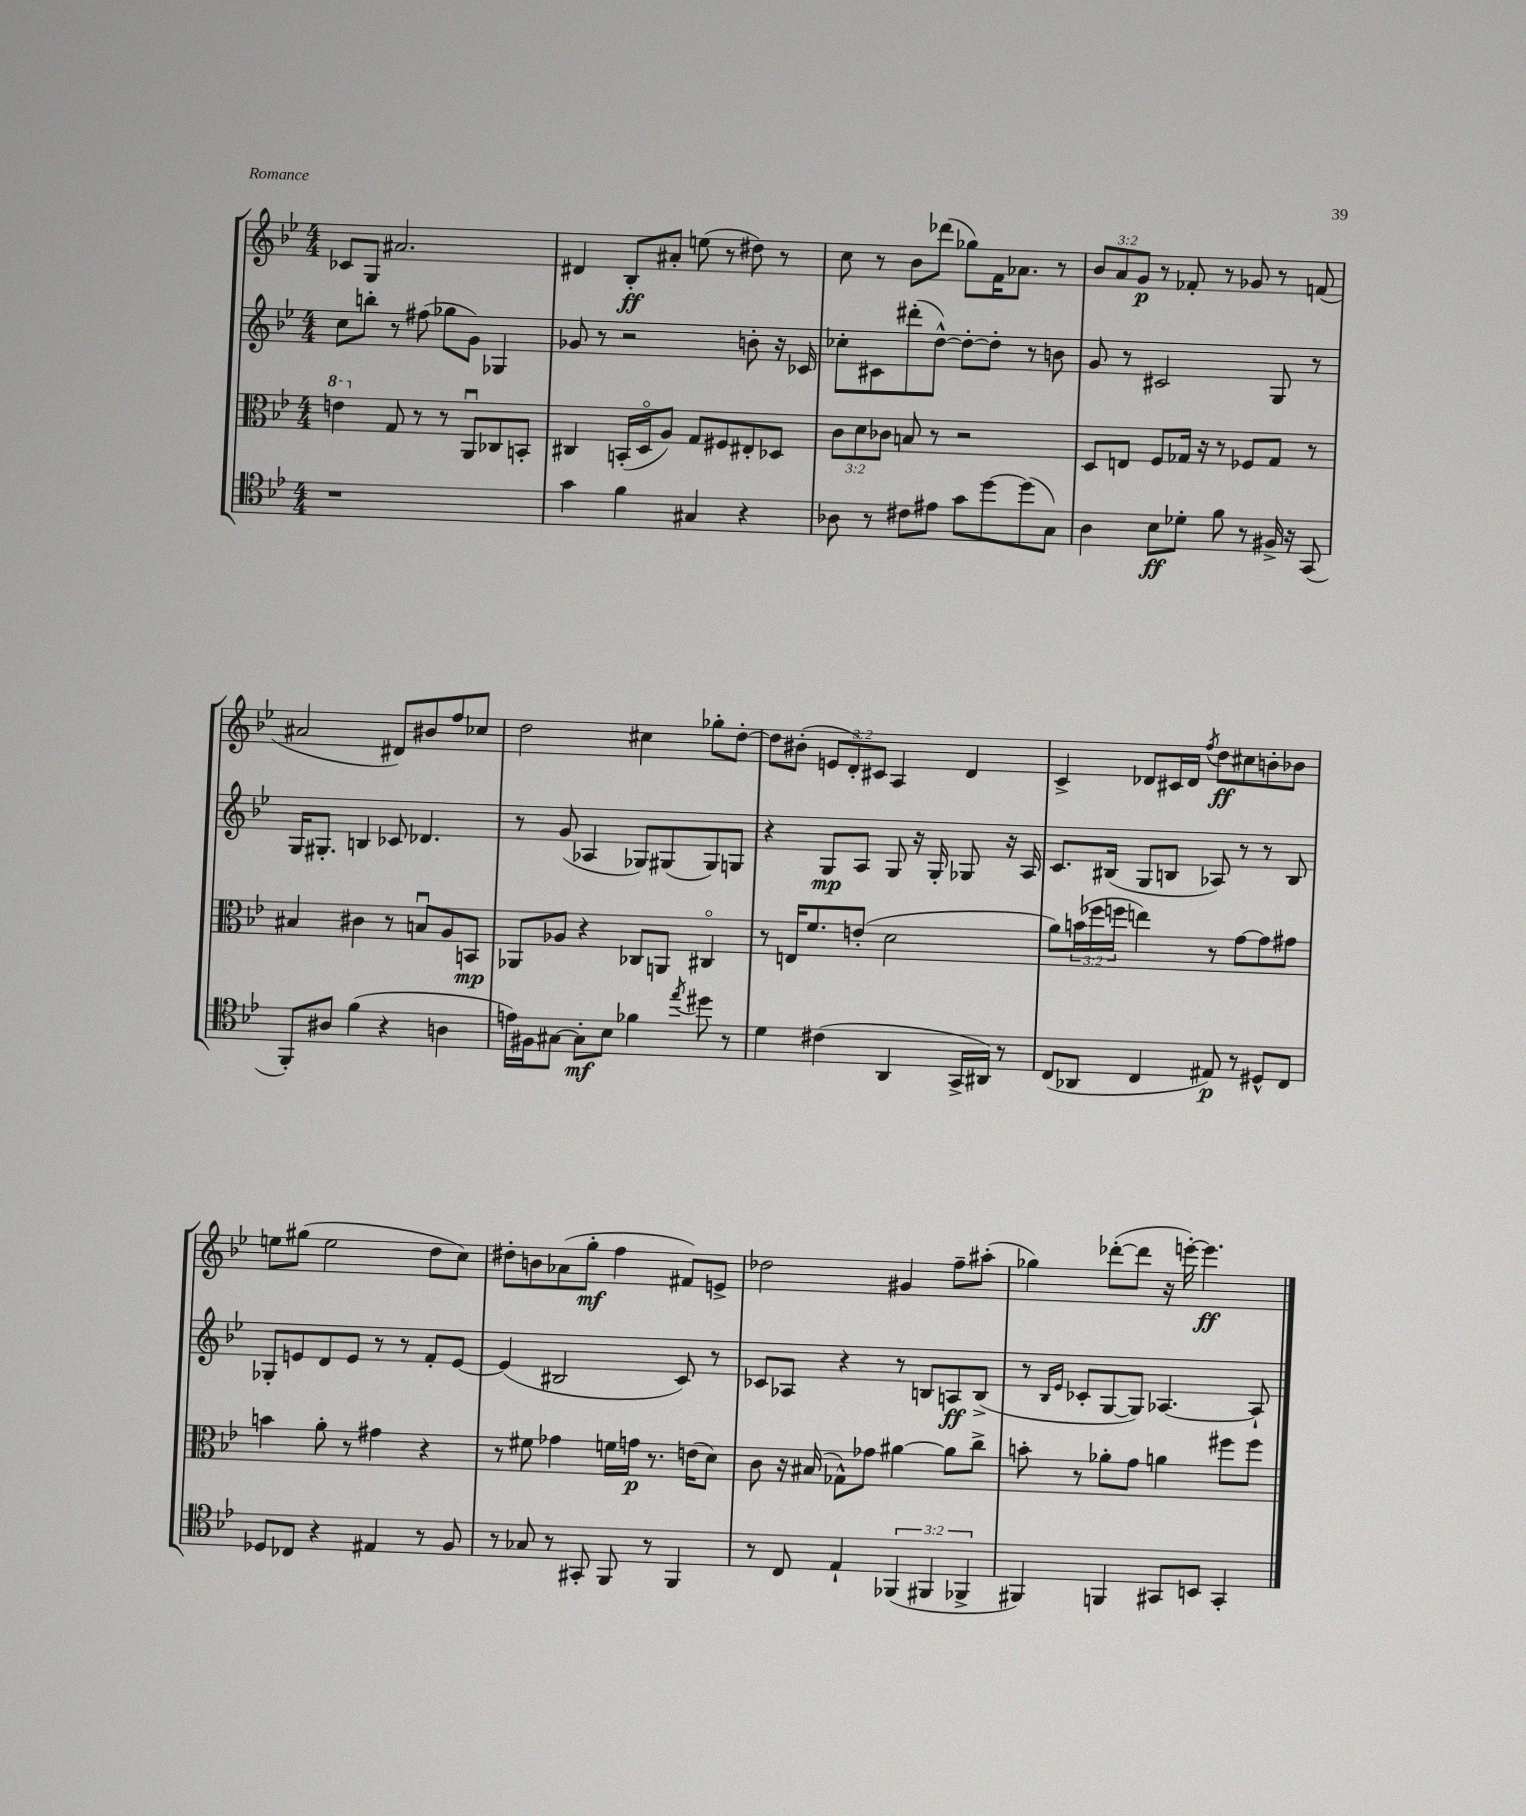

**kern	**kern	**kern	**kern
*staff4	*staff3	*staff2	*staff1
*clefC4	*clefC3	*clefG2	*clefG2
*k[b-e-]	*k[b-e-]	*k[b-e-]	*k[b-e-]
*M4/4	*M4/4	*M4/4	*M4/4
1r	4ee	8cc	8c-
.	.	8bb'	8G
.	8G	8r	2.a#
.	8r	(8ff#	.
.	8r	8gg-	.
.	8AAu	8g)	.
.	8C-	4G-	.
.	8BB'	.	.
=	=	=	=
4g	4C#	8g-	4d#
.	.	8r	.
4f	(16BB'	2r	8B-'
.	16Do	.	.
.	8A)	.	8a#'
4G#	8G	.	(8ee
.	8F#	.	8r
4r	8E#'	8b'	8dd#)
.	8D-	16r	8r
.	.	16c-	.
=	=	=	=
8A-	12c	8cc-'	8cc
.	12d	.	.
8r	.	8c#	8r
.	12c-	.	.
8c#	8B	(8ddd#'	8b-
8e#	8r	[8dd^^)	(8ddd-
8g	2r	8dd'_	8gg-)
[8dd	.	8dd']	16f
.	.	.	8.a-
(8dd]	.	8r	.
8G)	.	8b	8r
=	=	=	=
4A	8D	8g	12b-
.	.	.	12a
.	8E	8r	.
.	.	.	12g
8B-	8F	2c#	8r
8d-'	16G-	.	8f-'
.	16r	.	.
8f	8r	.	8r
8r	8F-	.	8g-
16F#^	8G-	8G	8r
16r	.	.	.
(8GG	8r	8r	(8f
=	=	=	=
8FF')	4B#	16G	2a#
.	.	8.G#'	.
8A#	.	.	.
(4f	4c#	4B	.
4r	8r	8c-	8d#)
.	8Bu	4.d-	8b#
4A	8A	.	8ff
.	8BB	.	8cc-
=	=	=	=
16e)	8AA-	8r	2dd
16F#	.	.	.
[8G#	8A-	(8g	.
8G#']	4r	4A-	.
8B-	.	.	.
4f-	8C-	8G-)	4cc#
.	8AA	(8G#	.
8qee-	.	.	.
8dd#	4C#o	8G#)	8gg-'
8r	.	8G	[8dd'
=	=	=	=
4d	8r	4r	8dd]
.	16E	.	(8b#'
.	8.f	.	.
(4c#	.	8G	12e
.	.	.	12d')
.	(8e'	8A	.
.	.	.	12c#
4AA	2d	8G	4A
.	.	16r	.
.	.	16G'	.
16GG^	.	8G-	4d
16AA#)	.	.	.
8r	.	16r	.
.	.	16A	.
=	=	=	=
(8C	8a)	8.c	4c^
8AA-	(24b	.	.
.	24ff-	.	.
.	.	(16B#	.
.	24ff	.	.
4C	4ee)	8G	8d-
.	.	8B	16c#
.	.	.	16d-
.	.	.	8qff
8E#)	8r	8A-)	8dd
8r	[8g	8r	8cc#
8D#^^	8g]	8r	8b'
8C	8g#	8B	8b-
=	=	=	=
8D-	4b	8G-'	8ee
8C-	.	8e	(8gg#
4r	8a'	8d	2ee
.	8r	8e	.
4E#	4g#	8r	.
.	.	8r	.
8r	4r	8f'	8dd
8F	.	[8e	8cc)
=	=	=	=
8r	8r	(4e]	8dd#'
8G-	8f#	.	8b
8r	4g-	2B#	(8a-
8GG#'	.	.	8gg'
8FF	16f	.	4ff
.	16g	.	.
8r	8.r	.	.
4FF	.	8c)	8f#)
.	(16e	.	.
.	8d)	8r	8e^
=	=	=	=
8r	8c	8c-	2dd-
8C	16r	8A-	.
.	(16B#	.	.
4E-`	8G-^^)	4r	.
.	8g-	.	.
(6FF-	[4a#	8r	4g#
.	.	8B	.
6FF#	.	.	.
.	8a#]	8A	8ff~
6FF-^	.	.	.
.	8cc^	(8B^	(8aa#'
=	=	=	=
4FF#)	8b'	8r	4gg-)
.	.	16qqB-	.
.	.	16qqe-	.
.	8r	8c-'	.
4FF	8a-'	[8G	([8ddd-'
.	8g	8G])	8ddd-]
8GG#	4a	[4.A-	16r
.	.	.	[16eee')
8BB	.	.	4.eee]
4GG#'	8ff#	.	.
.	8ff#	8A-`]	.
==	==	==	==
*-	*-	*-	*-
